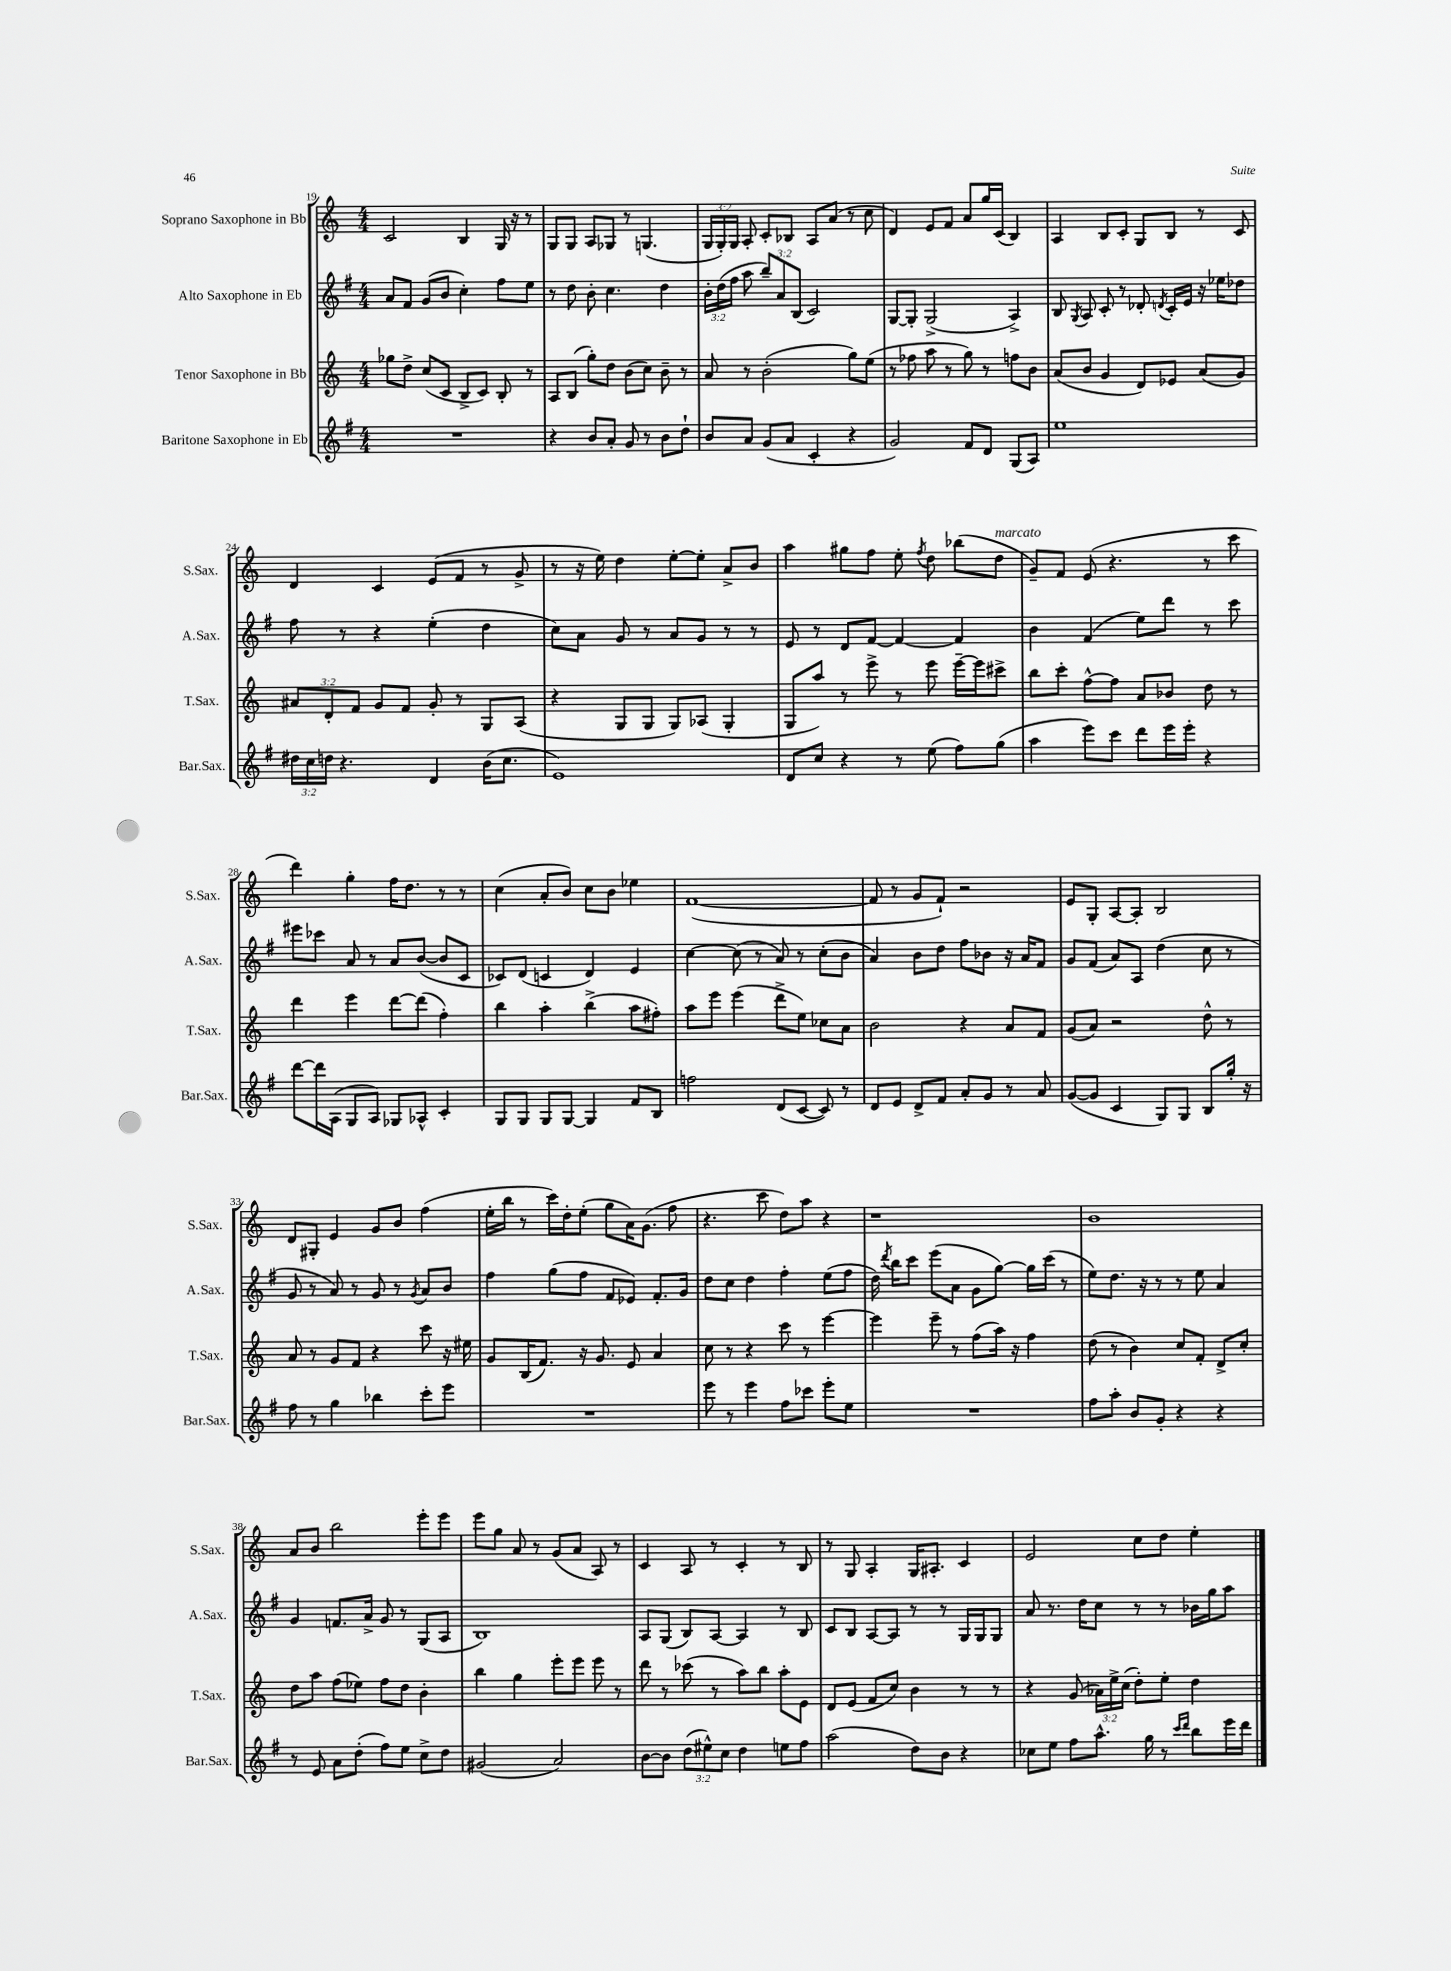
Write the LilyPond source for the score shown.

<<
\new StaffGroup <<
\new Staff = "s0" \with { instrumentName = "Soprano Saxophone in Bb" shortInstrumentName = "S.Sax." } {
    \clef treble \key c \major \numericTimeSignature \time 4/4 \override Staff.TupletNumber.text = #tuplet-number::calc-fraction-text
    \autoBeamOff c'2 b4 g16 r16 r8 |
    g8[ g8] a8[ ges8] r8 g4.( |
    \tuplet 3/2 { g16[ g16-.) g16] } a8-. c'8[-. bes8] a8[ a'8]( r8 c''8 |
    d'4) e'8[ f'8] a'8[ g''16 c'16]( b4) |
    a4 b8[ c'8]-. g8[ b8] r8 c'8 |
    d'4 c'4 e'8[( f'8] r8 g'8-> |
    r8 r16 e''16) d''4 e''8[~-. e''8]-. a'8[-> b'8] |
    a''4 gis''8[ f''8] e''8-. \acciaccatura { f''8 } d''8 bes''8[( d''8]^\markup { \italic "marcato" } |
    g'8[--) f'8] e'8( r4. r8 c'''8 |
    d'''4) g''4-. f''16[ d''8.] r8 r8 |
    c''4( a'8[-. b'8]) c''8[ b'8] ees''4 |
    f'1~( |
    f'8 r8 g'8[ f'8]-!) r2 |
    e'8[ g8]-. a8[~ a8]-. b2 |
    d'8[ gis8]-. e'4 g'8[ b'8] f''4( |
    e''16[-. b''16] r8 c'''16[) d''16-. e''8]-.( g''8[ a'16) g'8.]( f''8 |
    r4. c'''8 d''8[) a''8] r4 |
    r1 |
    b'1 |
    a'8[ b'8] b''2 e'''8[-. e'''8] |
    e'''8[ g''8] a'8 r8 g'8[( a'8] a8) r8 |
    c'4 a8 r8 c'4-. r8 b8 |
    r8 g8 a4-. g16[ ais8.]-. c'4 |
    e'2 c''8[ d''8] e''4-. \bar "|." |
}
\new Staff = "s1" \with { instrumentName = "Alto Saxophone in Eb" shortInstrumentName = "A.Sax." } {
    \clef treble \key g \major \numericTimeSignature \time 4/4 \override Staff.TupletNumber.text = #tuplet-number::calc-fraction-text
    \autoBeamOff a'8[ fis'8] g'8[( b'8] c''4-.) fis''8[ e''8] |
    r8 d''8 b'8-. c''4. d''4 |
    \tuplet 3/2 { b'16[-. d''16( fis''16] } a''8 \tuplet 3/2 { b''8[--) a'8 b8]( } c'2) |
    g8[~ g8]-. g2->( a4->) |
    b8 \acciaccatura { g8 } a8 c'8-. r8 des'8-. \acciaccatura { d'8 } c'16[-. e'16] r16 ees''16[ des''8] |
    fis''8 r8 r4 e''4-.( d''4 |
    c''8[) a'8] g'8 r8 a'8[ g'8] r8 r8 |
    e'8 r8 d'8[ fis'8]~ fis'4~ fis'4 |
    b'4 fis'4( e''8[) d'''8] r8 c'''8 |
    eis'''8[ ces'''8] a'8 r8 a'8[ b'8]~( b'8[ c'8] |
    ces'8[) d'8]( c'4 d'4) e'4 |
    c''4~ c''8( r8 a'8) r8 c''8[-.( b'8] |
    a'4) b'8[ d''8] fis''8[ bes'8] r16 a'16[ fis'8] |
    g'8[ fis'8]( a'8[) a8] d''4( c''8 r8 |
    g'8 r8 a'8) r8 g'8 r8 \acciaccatura { g'8 } a'8[ b'8] |
    fis''4 g''8[( fis''8] fis'8[ ees'8]) fis'8.[-. g'16] |
    d''8[ c''8] d''4 fis''4-. e''8[( fis''8] |
    d''16) \acciaccatura { d'''8 } b''16[ c'''8] e'''8[( a'8] g'8[ g''8]~) g''16[ c'''16]( r8 |
    e''8[) d''8.] r16 r8 r8 e''8 a'4 |
    g'4 f'8.[ a'16]-> g'8 r8 g8[( a8] |
    b1) |
    a8[ g8]( b8[) a8]~ a4 r8 b8 |
    c'8[ b8] a8[~ a8] r8 r8 g16[ g16 g8] |
    a'8 r8. d''16[ c''8] r8 r8 bes'16[ g''16 a''8] \bar "|." |
}
\new Staff = "s2" \with { instrumentName = "Tenor Saxophone in Bb" shortInstrumentName = "T.Sax." } {
    \clef treble \key c \major \numericTimeSignature \time 4/4 \override Staff.TupletNumber.text = #tuplet-number::calc-fraction-text
    \autoBeamOff ges''8[ d''8]-> c''8[( c'8] b8[-> c'8]) b8-. r8 |
    a8[ b8]( g''8[-.) d''8] b'8[( c''8]) b'8-- r8 |
    a'8 r8 b'2-.( g''8[) e''8]( |
    r8 fes''8 a''8 r8 g''8) r8 f''8[ b'8] |
    a'8[( b'8] g'4 d'8[) ees'8] a'8[( g'8]) |
    \tuplet 3/2 { ais'8[ d'8-. f'8] } g'8[ f'8] g'8-. r8 g8[ a8]( |
    r4 g8[ g8] g8[) aes8]( g4-. |
    g8[ a''8]) r8 e'''8-> r8 e'''8 e'''16[~-- e'''16 cis'''8]-> |
    b''8[ c'''8]-. f''8[~-^ f''8] a'8[ bes'8] d''8 r8 |
    d'''4 e'''4 d'''8[~ d'''8]( f''4-.) |
    b''4 a''4-. b''4->( a''8[ fis''8]-.) |
    a''8[ e'''8] e'''4( d'''8[-> e''8]) ces''8[ a'8] |
    b'2 r4 a'8[ f'8] |
    g'8[( a'8]) r2 d''8-^ r8 |
    a'8 r8 g'8[ f'8] r4 c'''8 r16 eis''16 |
    g'8[ b16( f'8.]) r16 g'8. e'8 a'4 |
    c''8 r8 r4 c'''8 r8 e'''4~ |
    e'''4 e'''8-- r8 f''8[( a''16]) r16 f''4 |
    d''8( r8 b'4) c''8[ f'8]-. d'8[-> c''8]-. |
    d''8[ a''8] f''8[( ees''8]) f''8[ d''8] b'4-. |
    b''4 g''4 e'''8[-. e'''8] e'''8 r8 |
    d'''8 r8 ces'''8( r8 a''8[) b''8] a''8[-. e'8] |
    d'8[ e'8]( f'8[ c''8]) b'4 r8 r8 |
    r4 g'8( \tuplet 3/2 { aes'16[) e''16-> c''16]( } d''8[-.) e''8]-. d''4 \bar "|." |
}
\new Staff = "s3" \with { instrumentName = "Baritone Saxophone in Eb" shortInstrumentName = "Bar.Sax." } {
    \clef treble \key g \major \numericTimeSignature \time 4/4 \override Staff.TupletNumber.text = #tuplet-number::calc-fraction-text
    \autoBeamOff R1 |
    r4 b'8[ a'8]-. g'8 r8 b'8[ d''8]-! |
    b'8[ a'8] g'8[( a'8] c'4-. r4 |
    g'2) fis'8[ d'8] g8[( a8]) |
    e''1 |
    \tuplet 3/2 { dis''16[ c''16 d''16] } r4. d'4 b'16[( c''8.] |
    e'1) |
    d'8[ c''8] r4 r8 e''8( fis''8[) g''8]( |
    a''4 e'''8[) c'''8] d'''8[ e'''16 e'''16]-. r4 |
    d'''8[~ d'''16 a16]( g8[ a8]) ges8[ aes8]-^ c'4-. |
    g8[ g8] g8[ g8]~ g4 fis'8[ b8] |
    f''2 d'8[( c'8]~ c'8) r8 |
    d'8[ e'8] d'8[-> fis'8] a'8[-. g'8] r8 a'8 |
    g'8[~( g'8] c'4 g8[) g8] b8[ g''16]-. r16 |
    fis''8 r8 g''4 bes''4 c'''8[-. e'''8] |
    R1 |
    e'''8 r8 e'''4 fis''8[ ces'''8] e'''8[-. e''8] |
    R1 |
    fis''8[ a''8]-. b'8[ g'8]-. r4 r4 |
    r8 e'8 a'8[ d''8]-.( fis''8[) e''8] c''8[-> d''8] |
    gis'2( a'2) |
    b'8[~ b'8] \tuplet 3/2 { d''8[( eis''8-^) c''8] } d''4 e''8[ fis''8] |
    a''2( d''8[) b'8] r4 |
    ces''8[ e''8] fis''8[ a''8.]-^ g''16 r8 \grace { c'''16[ d'''16] } b''8[ e'''16 d'''16] \bar "|." |
}
>>
>>
\layout { \context { \Score currentBarNumber = #19 } }
